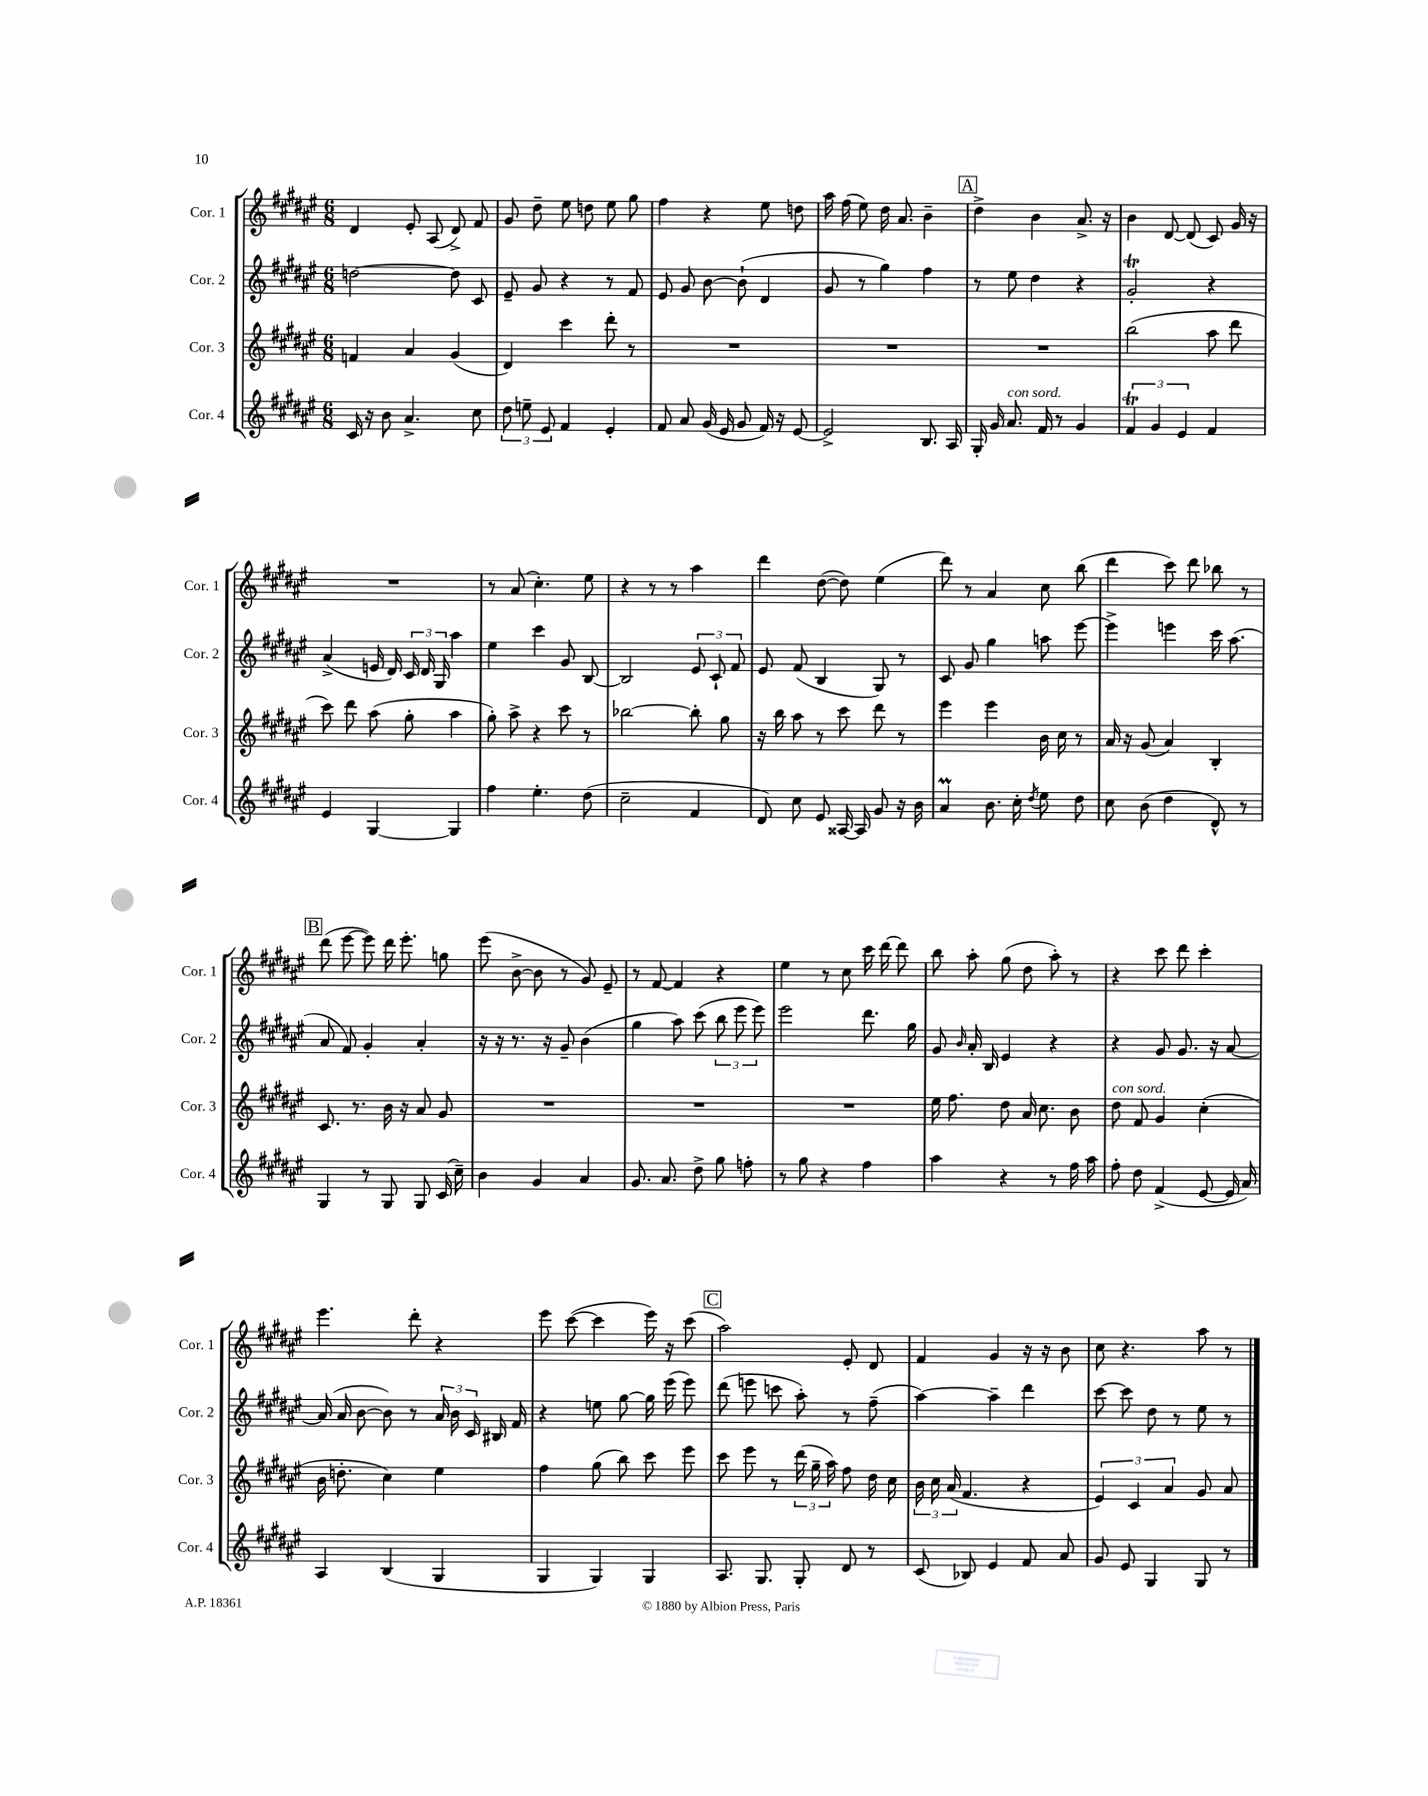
<<
\new StaffGroup <<
\new Staff = "s0" \with { instrumentName = "Cor. 1" shortInstrumentName = "Cor. 1" } {
    \clef treble \key fis \major \numericTimeSignature \time 6/8
    \autoBeamOff dis'4 eis'8-. ais8( dis'8->) fis'8 |
    gis'8 dis''8-- eis''8 d''8 eis''8 gis''8 |
    fis''4 r4 eis''8 d''8 |
    ais''16 fis''16( eis''8) dis''16 ais'8. b'4-- |
    \mark \markup { \box "A" } dis''4-> b'4 ais'8.-> r16 |
    b'4 dis'8~ dis'8( cis'8) gis'16 r16 |
    R2. |
    r8 ais'8( cis''4.-.) eis''8 |
    r4 r8 r8 ais''4 |
    dis'''4 dis''8~( dis''8) eis''4( |
    dis'''8) r8 ais'4 cis''8 b''8( |
    dis'''4 cis'''8) dis'''8 bes''8 r8 |
    \mark \markup { \box "B" } dis'''8( eis'''8~ eis'''8) dis'''16 eis'''8.-. g''8 |
    eis'''8( b'8~-> b'8 r8 gis'8) eis'8-- |
    r8 fis'8~ fis'4 r4 |
    eis''4 r8 cis''8 cis'''16 dis'''16~ dis'''8 |
    b''8 ais''8-. gis''8( dis''8 ais''8-.) r8 |
    r4 cis'''8 dis'''8 cis'''4-. |
    eis'''4. dis'''8-. r4 |
    eis'''8 cis'''8~( cis'''4 eis'''16) r16 cis'''8( |
    \mark \markup { \box "C" } ais''2) eis'8-. dis'8 |
    fis'4 gis'4 r16 r16 b'8 |
    cis''8 r4. ais''8 r8 \bar "|." |
}
\new Staff = "s1" \with { instrumentName = "Cor. 2" shortInstrumentName = "Cor. 2" } {
    \clef treble \key fis \major \numericTimeSignature \time 6/8
    \autoBeamOff d''2~ d''8 cis'8 |
    eis'8-- gis'8 r4 r8 fis'8 |
    eis'8 gis'8 b'8~ b'8-!( dis'4 |
    gis'8 r8 gis''4) fis''4 |
    \mark \markup { \box "A" } r8 eis''8 dis''4 r4 |
    gis'2-.\trill r4 |
    ais'4->( e'16 dis'16) \tuplet 3/2 { cis'16 dis'16 gis16 } ais''4 |
    eis''4 cis'''4 gis'8 b8~ |
    b2 \tuplet 3/2 { eis'8 cis'8-! fis'8 } |
    eis'8 fis'8( b4 gis8) r8 |
    cis'8 gis'8 gis''4 a''8 eis'''8~ |
    eis'''4-> e'''4 cis'''16 ais''8.( |
    \mark \markup { \box "B" } ais'8 fis'8) gis'4-. ais'4-. |
    r16 r16 r8. r16 gis'8-- b'4( |
    gis''4 ais''8) cis'''8( \tuplet 3/2 { b''8 eis'''8 eis'''8) } |
    eis'''2 dis'''8. gis''16 |
    gis'8 \grace { b'16 } ais'16-. b16 eis'4 r4 |
    r4 gis'8 gis'8. r16 ais'8~ |
    ais'16( ais'16 b'8~ b'8) r8 \tuplet 3/2 { ais'16 b'16 cis'16 } bis16 fis'16 |
    r4 e''8 gis''8~ gis''16 eis'''16( eis'''8) |
    \mark \markup { \box "C" } dis'''8( e'''8 c'''8 ais''8-.) r8 fis''8--( |
    ais''4~) ais''4-- dis'''4 |
    cis'''8~ cis'''8 dis''8 r8 eis''8 r8 \bar "|." |
}
\new Staff = "s2" \with { instrumentName = "Cor. 3" shortInstrumentName = "Cor. 3" } {
    \clef treble \key fis \major \numericTimeSignature \time 6/8
    \autoBeamOff f'4 ais'4 gis'4( |
    dis'4) cis'''4 dis'''8-. r8 |
    R2. |
    R2. |
    \mark \markup { \box "A" } R2. |
    b''2( ais''8 dis'''8 |
    cis'''8) dis'''8 ais''8( gis''8-. ais''4 |
    gis''8-.) ais''8-> r4 cis'''8 r8 |
    bes''2~ bes''8-. gis''8 |
    r16 b''16 ais''8 r8 cis'''8 dis'''8 r8 |
    eis'''4 eis'''4 b'16 cis''16 r8 |
    ais'16 r16 gis'8( ais'4) b4-. |
    \mark \markup { \box "B" } cis'8. r8. b'16 r16 ais'8 gis'8 |
    R2. |
    R2. |
    R2. |
    eis''16 fis''8. dis''8 ais'16 cis''8. b'8 |
    dis''8^\markup { \italic "con sord." } fis'8 gis'4 cis''4-.( |
    b'16 d''8.-. cis''4) eis''4 |
    fis''4 gis''8( b''8) cis'''8 eis'''8 |
    \mark \markup { \box "C" } cis'''8 eis'''8 r8 \tuplet 3/2 { dis'''16( gis''16-- ais''16) } fis''8 dis''16 cis''16 |
    \tuplet 3/2 { b'16 cis''16 ais'16( } fis'4. r4 |
    \tuplet 3/2 { eis'4) cis'4 ais'4 } gis'8 ais'8 \bar "|." |
}
\new Staff = "s3" \with { instrumentName = "Cor. 4" shortInstrumentName = "Cor. 4" } {
    \clef treble \key fis \major \numericTimeSignature \time 6/8
    \autoBeamOff cis'16 r16 b'8 ais'4.-> cis''8 |
    \tuplet 3/2 { dis''8 e''8-- eis'8 } fis'4 eis'4-. |
    fis'8 ais'8 gis'16( eis'16 gis'8 fis'16) r16 eis'8~ |
    eis'2-> b8. ais16 |
    \mark \markup { \box "A" } gis16-. gis'16 ais'8.^\markup { \italic "con sord." } fis'16 r8 gis'4 |
    \tuplet 3/2 { fis'4\trill gis'4 eis'4 } fis'4 |
    eis'4 gis4~ gis4 |
    fis''4 eis''4.-. dis''8( |
    cis''2-- fis'4 |
    dis'8) cis''8 eis'8 aisis16~ aisis16 gis'8 r16 b'16 |
    ais'4\prall b'8. cis''16-. \acciaccatura { dis''8 } eis''8 dis''8 |
    cis''8 b'8( dis''4 dis'8-^) r8 |
    \mark \markup { \box "B" } gis4 r8 gis8 gis8 cis'16( cis''16--) |
    b'4 gis'4 ais'4 |
    gis'8. ais'8. dis''8-> gis''8 f''8-. |
    r8 gis''8 r4 fis''4 |
    ais''4 r4 r8 fis''16 ais''16 |
    fis''8-. dis''8 fis'4->( eis'8~ eis'16 ais'16) |
    ais4 b4( gis4 |
    gis4 gis4) gis4 |
    \mark \markup { \box "C" } ais8. gis8. gis8-. dis'8 r8 |
    cis'8( bes8) eis'4 fis'8 ais'8 |
    gis'8 eis'8 gis4 gis8 r8 \bar "|." |
}
>>
>>
\layout { \context { \Score \remove "Bar_number_engraver" } }
